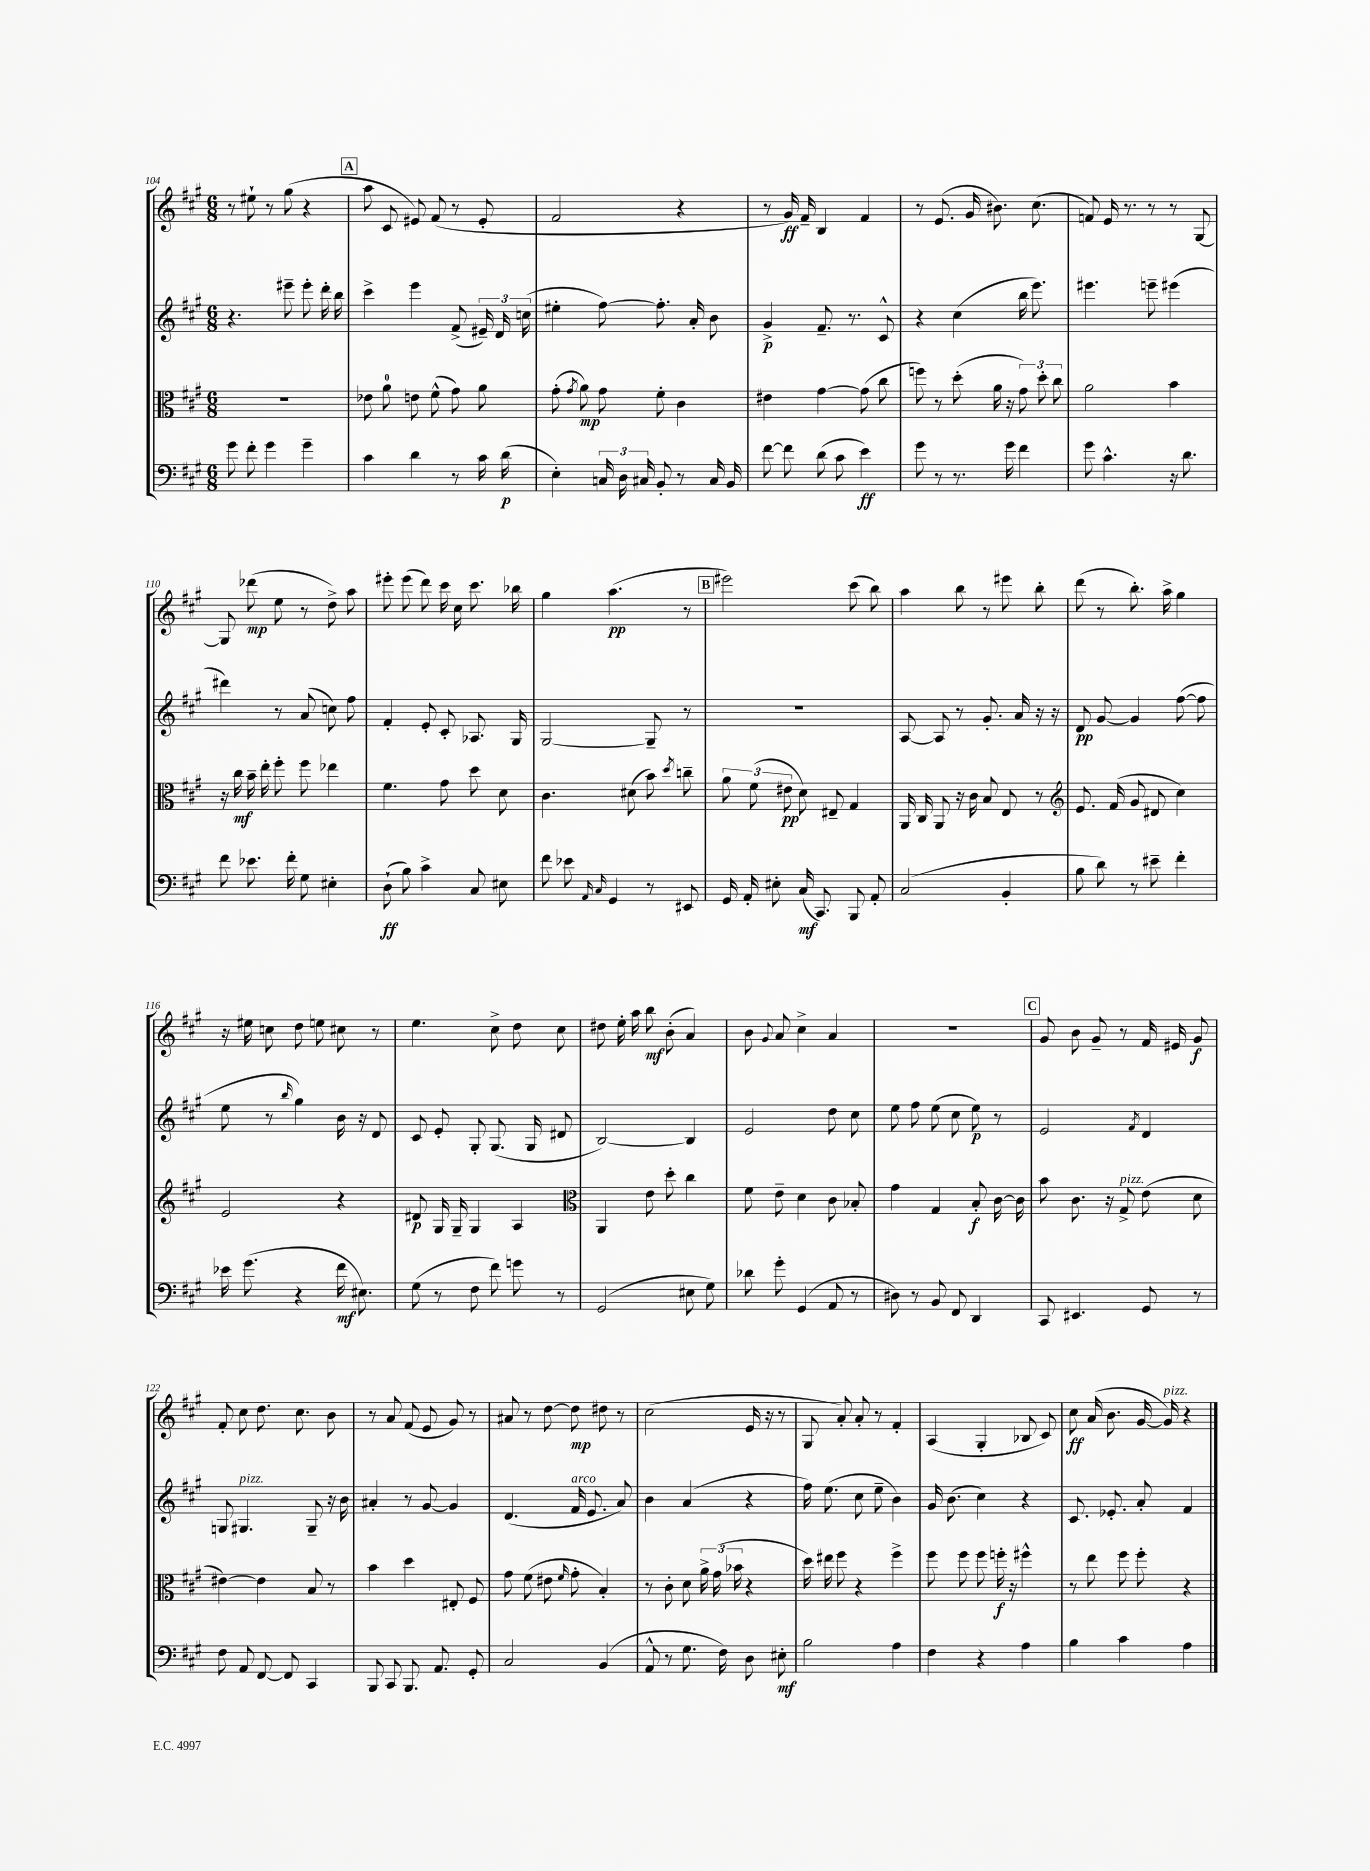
<<
\new StaffGroup <<
\new Staff = "s0" {
    \clef treble \key a \major \numericTimeSignature \time 6/8
    \autoBeamOff r8 eis''8-! r8 gis''8( r4 |
    \mark \markup { \box "A" } a''8 cis'8 eis'8) fis'8( r8 eis'8-. |
    fis'2 r4 |
    r8 gis'16\ff) fis'16-- b4 fis'4 |
    r8 e'8.( gis'16 bis'8.) cis''8.( |
    f'8) e'16 r8. r8 r8 gis8~ |
    gis8 des'''8\mp( e''8 r8 d''8->) a''8 |
    eis'''8-. eis'''8( d'''8) cis'''16 cis''16 cis'''8. bes''16 |
    gis''4 a''4.\pp( r8 |
    \mark \markup { \box "B" } eis'''2) cis'''8( b''8) |
    a''4 b''8 r8 eis'''8 b''8-. |
    d'''8( r8 b''8.-.) a''16-> gis''4 |
    r16 eis''16 c''8 d''8 e''8 cis''8 r8 |
    e''4. cis''8-> d''8 cis''8 |
    dis''8 e''16-. a''16 b''8\mf b'8-.( a'4) |
    b'8 \appoggiatura { gis'8 } a'8 cis''4-> a'4 |
    R2. |
    \mark \markup { \box "C" } gis'8 b'8 gis'8-- r8 fis'16 eis'16 gis'8\f |
    fis'8-. cis''8 d''8. cis''8. b'8 |
    r8 a'8 fis'8( e'8 gis'8) r8 |
    ais'8 r8 d''8~ d''8\mp dis''8 r8 |
    cis''2( e'16 r16 r8 |
    gis8 a'8-.) a'8-. r8 fis'4-. |
    a4( gis4-. bes8 cis'8) |
    cis''8\ff a'16( b'8. gis'16~ gis'16^\markup { \italic "pizz." }) r4 \bar "|." |
}
\new Staff = "s1" {
    \clef treble \key a \major \numericTimeSignature \time 6/8
    \autoBeamOff r4. eis'''8-- eis'''8-. d'''16-. b''16 |
    \mark \markup { \box "A" } cis'''4-> e'''4 fis'8->( \tuplet 3/2 { eis'16--) d'16 c''16( } |
    eis''4-. fis''8~) fis''8.-. a'16-. b'8 |
    gis'4->\p fis'8.-- r8. cis'8-^ |
    r4 cis''4( b''16 e'''8.) |
    eis'''4. e'''8-- eis'''4( |
    dis'''4) r8 a'8( c''8) fis''8 |
    fis'4-. e'8-. cis'8-. aes8. gis16 |
    gis2~ gis8-- r8 |
    \mark \markup { \box "B" } R2. |
    a8~ a8 r8 gis'8.-. a'16 r16 r16 |
    d'8\pp gis'8~ gis'4 fis''8~( fis''8 |
    e''8 r8 \grace { b''16 } gis''4) b'16 r16 d'8 |
    cis'8 e'8-. gis8-. gis8.( gis16 dis'8 |
    b2~) b4 |
    e'2 d''8 cis''8 |
    e''8 fis''8 e''8( cis''8 e''8\p) r8 |
    \mark \markup { \box "C" } e'2 \acciaccatura { fis'8 } d'4 |
    g8 gis4.^\markup { \italic "pizz." } gis8-- r16 b'16 |
    ais'4-. r8 gis'8~ gis'4 |
    d'4.( fis'16^\markup { \italic "arco" } e'8. a'8) |
    b'4 a'4( r4 |
    fis''16) e''8.( cis''8 e''8-- b'4) |
    gis'16 b'8.( cis''4) r4 |
    cis'8. ees'8.-. a'8-. fis'4 \bar "|." |
}
\new Staff = "s2" {
    \clef alto \key a \major \numericTimeSignature \time 6/8
    \autoBeamOff R2. |
    \mark \markup { \box "A" } ees'8 a'8-0 e'8 fis'8-^( gis'8) a'8 |
    gis'8-.( \acciaccatura { gis'8 } a'8\mp) gis'8 fis'8-. cis'4 |
    eis'4 gis'4~ gis'8( cis''8 |
    f''8) r8 d''8-.( a'16 r16 \tuplet 3/2 { gis'8) d''8-. cis''8 } |
    a'2 b'4 |
    r16 cis''16\mf b'16-- e''16-. fis''8-. fis''8 ees''4 |
    fis'4. gis'8 d''8 d'8 |
    cis'4. dis'8( b'8) \acciaccatura { d''8 } c''8-- |
    \mark \markup { \box "B" } \tuplet 3/2 { a'8 fis'8( eis'8\pp } d'8) eis8-- gis4 |
    a,16 cis16 a,8 r16 cis'16 b8 e8 r8 |
    \clef treble e'8. fis'16( gis'8 dis'8 cis''4) |
    e'2 r4 |
    dis'8\p gis16 gis16-- gis4 a4 |
    \clef alto a,4 e'8 d''8-. cis''4 |
    fis'8 e'8-- d'4 cis'8 bes8-. |
    gis'4 gis4 b8-.\f cis'16~ cis'16 |
    \mark \markup { \box "C" } b'8 cis'8. r16 gis8->^\markup { \italic "pizz." } e'8( d'8 |
    eis'4~) eis'4 b8 r8 |
    b'4 d''4 eis8-. fis8 |
    gis'8 fis'8( eis'8 \grace { fis'16 } gis'8-. b4-.) |
    r8 cis'8-. d'8 \tuplet 3/2 { a'16-> gis'16( bes'16 } r4 |
    d''16) eis''16 fis''8 r4 fis''4-> |
    fis''8 fis''8 fis''8 f''16-.\f r16 fis''4-^ |
    r8 e''8 fis''8 fis''8-. r4 \bar "|." |
}
\new Staff = "s3" {
    \clef bass \key a \major \numericTimeSignature \time 6/8
    \autoBeamOff gis'8 fis'8-. gis'4 gis'4-- |
    \mark \markup { \box "A" } cis'4 d'4 r8 cis'16 d'16\p( |
    e4-.) \tuplet 3/2 { c16 d16 cis16 } b,8-. r8 cis16 b,16 |
    fis'8~ fis'8 d'8( cis'8 e'4\ff) |
    gis'8 r8 r8. gis'16 fis'4 |
    gis'8 cis'4.-^ r16 d'8. |
    fis'8 ees'8. fis'16-. gis8 eis4-. |
    d8-!\ff( b8) cis'4-> cis8 eis8 |
    fis'8 ees'8 \grace { a,16 cis16 } gis,4 r8 eis,8 |
    \mark \markup { \box "B" } gis,16 a,16-. eis8-. cis16\mf( cis,8.) b,,8 a,8-. |
    cis2( b,4-. |
    b8 d'8) r8 eis'8-- fis'4-. |
    ees'16 gis'8.( r4 fis'16\mf eis8.) |
    gis8( r8 fis8 fis'8) g'8 r8 |
    gis,2( eis8 gis8) |
    des'8 gis'8-. gis,4( a,8 r8 |
    dis8) r8 b,8 fis,8 d,4 |
    \mark \markup { \box "C" } cis,8 eis,4. gis,8 r8 |
    fis8 a,8 fis,8~ fis,8 cis,4 |
    b,,8 cis,8 b,,8. a,8. gis,8-. |
    cis2 b,4( |
    a,8-^ r8 gis8. fis16) d8 eis8-.\mf |
    b2 a4 |
    fis4 r4 a4 |
    b4 cis'4 a4 \bar "|." |
}
>>
>>
\layout { \context { \Score currentBarNumber = #104 } }
